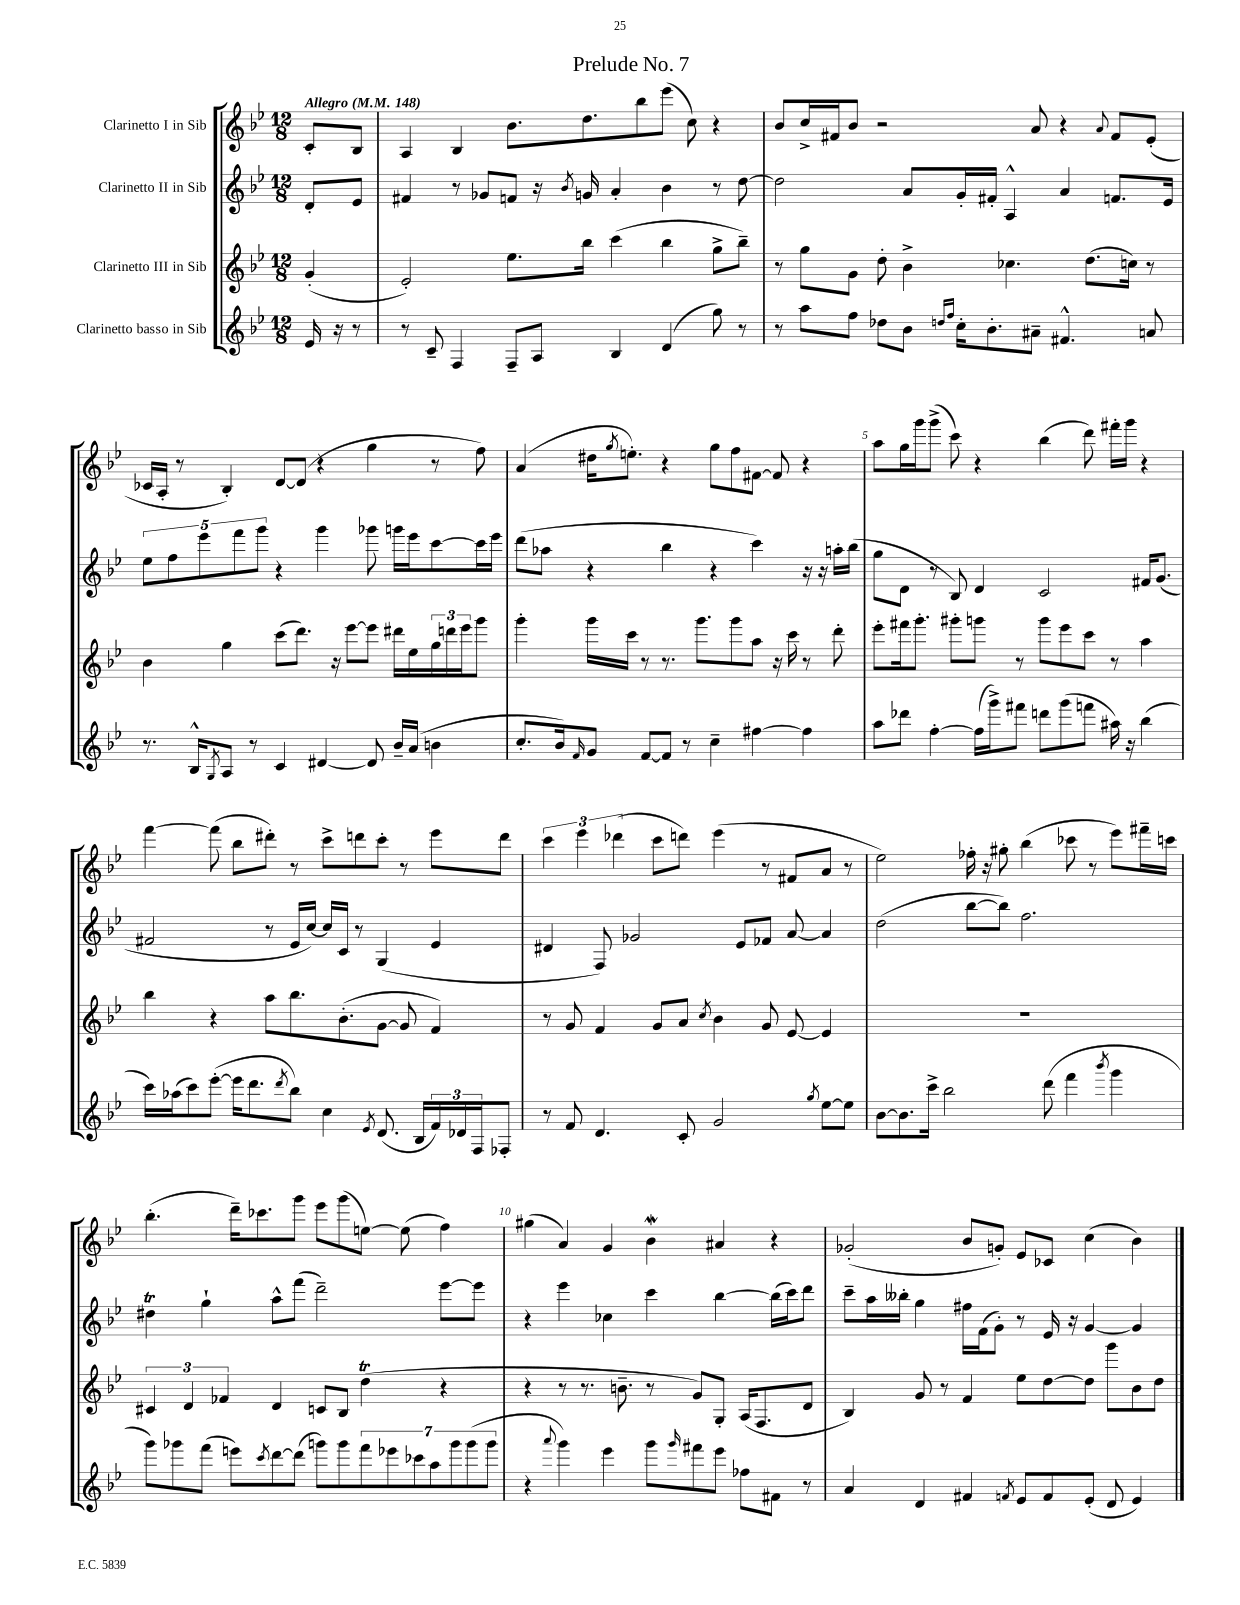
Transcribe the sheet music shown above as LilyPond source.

\header { title = "Prelude No. 7" }
<<
\new StaffGroup <<
\new Staff = "s0" \with { instrumentName = "Clarinetto I in Sib" } {
    \clef treble \key bes \major \numericTimeSignature \time 12/8 \partial 4 \tempo "Allegro" 4 = 148
    c'8-. bes8 |
    a4 bes4 bes'8. d''8. bes''8 ees'''8( c''8) r4 |
    bes'8 c''16-> fis'16 bes'8 r2 a'8 r4 \appoggiatura { a'8 } fis'8 ees'8-.( |
    ces'16 a16-. r8 bes4-.) d'8~ d'8( r4 g''4 r8 f''8) |
    a'4( dis''16 \acciaccatura { g''8 } e''8.-.) r4 g''8 f''8 fis'8~ fis'8 r4 |
    a''8 g''16 g'''16 g'''8->( c'''8) r4 bes''4( d'''8) fis'''16-. g'''16 r4 |
    f'''4~ f'''8( bes''8 dis'''8-.) r8 c'''8-> d'''8 c'''8-. r8 ees'''8 d'''8 |
    \tuplet 3/2 { c'''4 ees'''4 des'''4( } c'''8 d'''8) ees'''4( r8 fis'8 a'8 r8 |
    ees''2) fes''16-. r16 gis''8-. bes''4( ces'''8 r8 ees'''8) fis'''16-- c'''16 |
    bes''4.-.( d'''16--) ces'''8. g'''8 ees'''8 g'''8( e''8~) e''8( f''4) |
    gis''4( a'4) g'4 bes'4\mordent ais'4 r4 |
    ges'2-.( bes'8 g'8-.) ees'8 ces'8 c''4( bes'4) \bar "|." |
}
\new Staff = "s1" \with { instrumentName = "Clarinetto II in Sib" } {
    \clef treble \key bes \major \numericTimeSignature \time 12/8 \partial 4
    d'8-. ees'8 |
    fis'4 r8 ges'8 f'8 r16 \acciaccatura { bes'8 } g'16 a'4-. bes'4 r8 d''8~ |
    d''2 a'8 g'16-. fis'16-. a4-^ a'4 f'8. ees'16 |
    \tuplet 5/4 { ees''8 f''8 ees'''8 f'''8 g'''8 } r4 g'''4 ges'''8 g'''16 ees'''16 c'''8~ c'''16 ees'''16 |
    d'''8( aes''8 r4 bes''4 r4 c'''4) r16 r16 a''16-. bes''16( |
    g''8 d'8 r8 bes8) d'4 c'2 fis'16 g'8.( |
    fis'2 r8 ees'16 c''16~) c''16 c'16 r8 g4( ees'4 |
    dis'4 f8) ges'2 ees'8 fes'8 a'8~ a'4 |
    d''2( bes''8~ bes''8) f''2. |
    dis''4\trill g''4-! a''8-^ f'''8( d'''2--) ees'''8~ ees'''8 |
    r4 ees'''4 ces''4 c'''4 bes''4~ bes''16( c'''16) d'''8 |
    c'''8-- a''16 beses''16-. g''4 fis''16 f'16( g'8-.) r8 ees'16 r16 g'4~ g'4 \bar "|." |
}
\new Staff = "s2" \with { instrumentName = "Clarinetto III in Sib" } {
    \clef treble \key bes \major \numericTimeSignature \time 12/8 \partial 4
    g'4-.( |
    ees'2-.) ees''8. bes''16 c'''4( bes''4 g''8-> bes''8--) |
    r8 g''8 g'8 d''8-. bes'4-> ces''4. d''8.( c''16) r8 |
    bes'4 g''4 c'''8( d'''8.) r16 ees'''8~ ees'''8 dis'''16 ees''16 \tuplet 3/2 { g''16 d'''16 ees'''16 } g'''8 |
    g'''4-. g'''16 c'''16 r8 r8. g'''8. g'''8 a''8 r16 c'''16 r8 d'''8-. |
    ees'''8-. fis'''16 g'''8.-. gis'''8-. g'''8 r8 g'''8 ees'''8 c'''8 r8 a''4 |
    bes''4 r4 a''8 bes''8. bes'8.-.( g'8~ g'8 f'4) |
    r8 g'8 f'4 g'8 a'8 \acciaccatura { c''8 } bes'4 g'8 ees'8~ ees'4 |
    R1. |
    \tuplet 3/2 { cis'4 d'4 fes'4 } d'4 c'8 bes8 d''4\trill( r4 |
    r4 r8 r8. b'8.-- r8 g'8) g8-. a16( f8. d'8 |
    bes4) g'8 r8 f'4 ees''8 d''8~ d''8 g'''8 bes'8 d''8 \bar "|." |
}
\new Staff = "s3" \with { instrumentName = "Clarinetto basso in Sib" } {
    \clef treble \key bes \major \numericTimeSignature \time 12/8 \partial 4
    ees'16 r16 r8 |
    r8 c'8-- f4 f8-- a8 bes4 d'4( g''8) r8 |
    r8 a''8 f''8 des''8 bes'8 \grace { d''16 f''16 } c''16-. bes'8.-. ais'8-- fis'4.-^ a'8 |
    r8. bes16-^ \acciaccatura { g8 } a8 r8 c'4 dis'4~ dis'8 bes'16-- a'16( b'4 |
    c''8.-. bes'16) \grace { f'16 } g'8 f'8~ f'8 r8 c''4-- fis''4~ fis''4 |
    a''8 des'''8 f''4~-. f''16( g'''16->) fis'''8 d'''8 g'''8( f'''8 ais''16) r16 bes''4( |
    c'''16) aes''16( c'''8) ees'''8~-.( ees'''16 d'''8. \acciaccatura { d'''8 } bes''8) c''4 \acciaccatura { ees'8 } d'8.( bes16 \tuplet 3/2 { f'16) des'16 f16 } fes8-. |
    r8 f'8 d'4. c'8-. g'2 \acciaccatura { g''8 } ees''8~ ees''8 |
    bes'8~ bes'8. c'''16-> bes''2 d'''8( f'''4 \acciaccatura { bes'''8 } g'''4 |
    g'''8) ges'''8 f'''8( e'''8) \acciaccatura { c'''8 } d'''8~ d'''8( g'''8) g'''8 \tuplet 7/4 { f'''8 ees'''8 ces'''8 a''8 g'''8 g'''8( g'''8 } |
    r4 \appoggiatura { a'''8 } g'''4) ees'''4 g'''8 \grace { g'''16 } fis'''8 ees'''8 fes''8 fis'8 r8 |
    a'4 d'4 fis'4 \acciaccatura { f'8 } ees'8 f'8 ees'8-.( d'8 ees'4) \bar "|." |
}
>>
>>
\layout { \context { \Score \override BarNumber.break-visibility = ##(#f #t #t) barNumberVisibility = #(every-nth-bar-number-visible 5) } }
